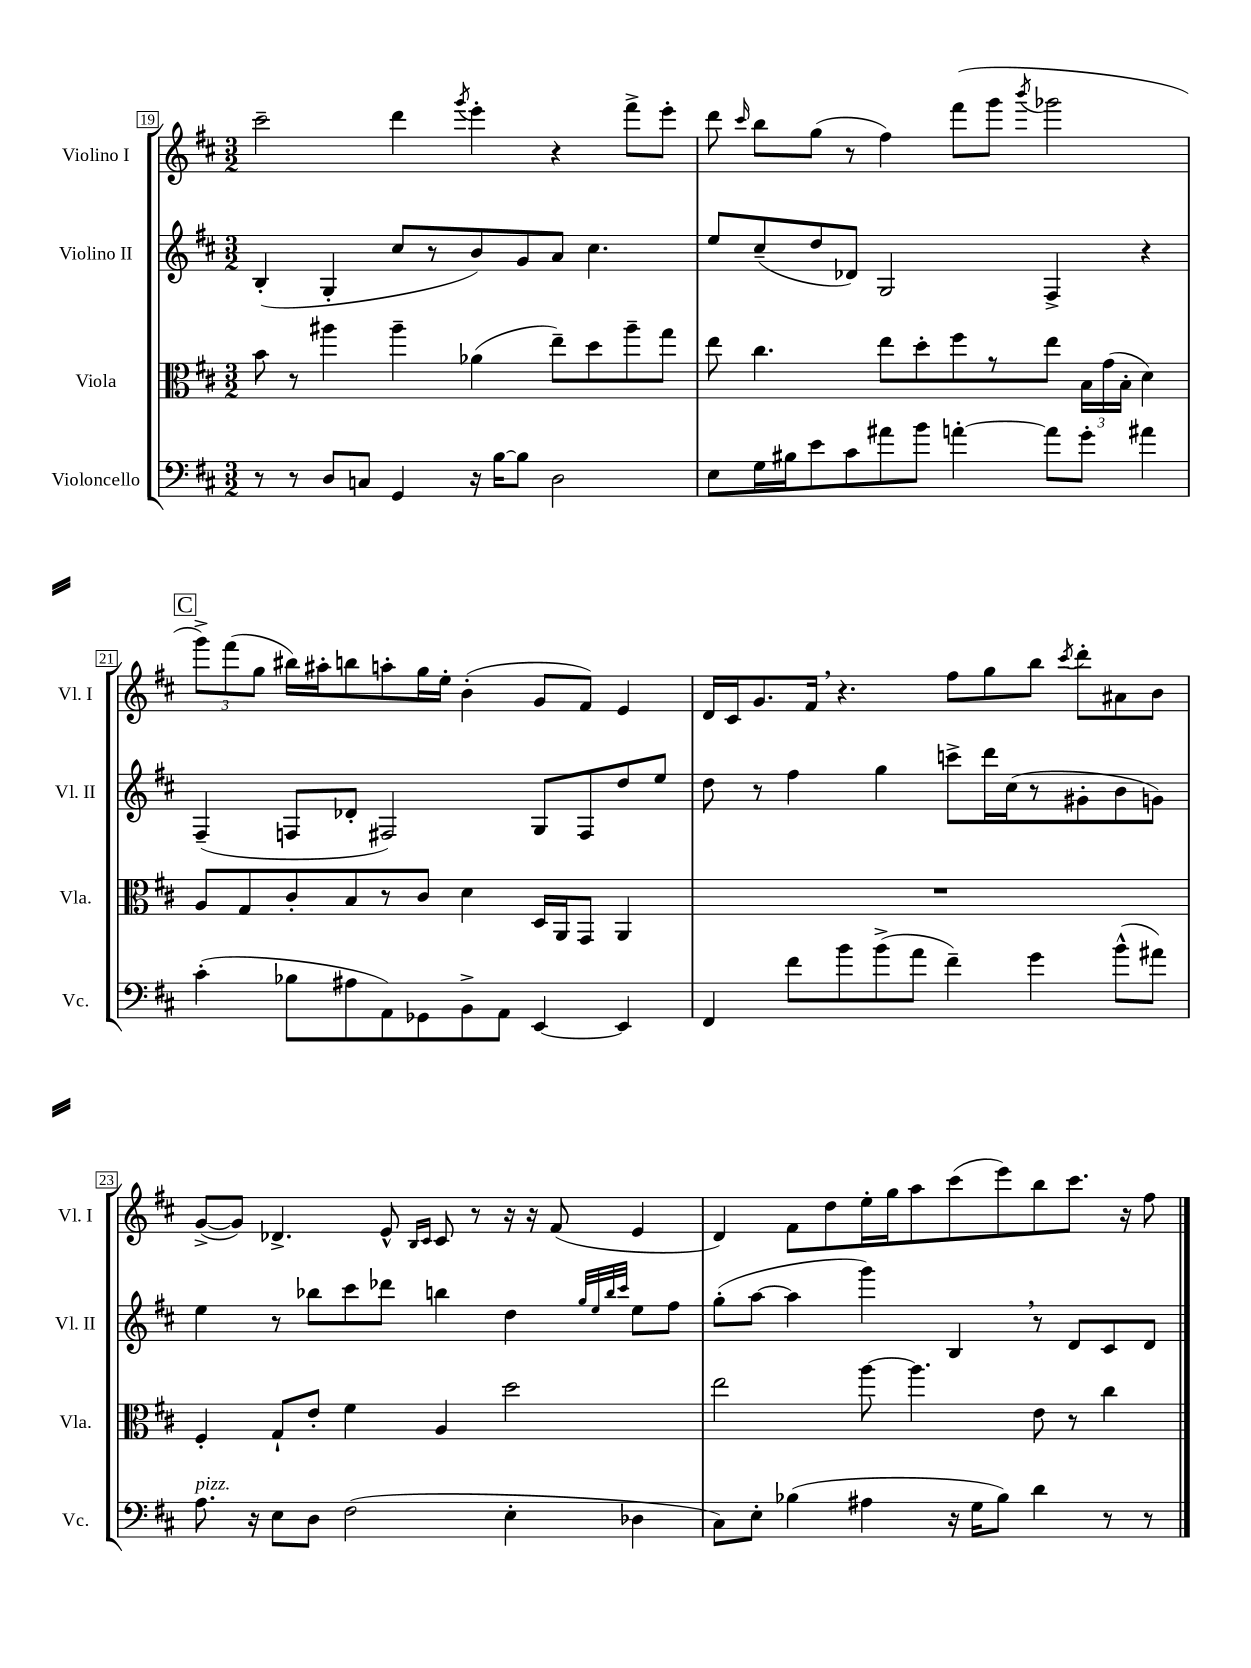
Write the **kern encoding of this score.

**kern	**kern	**kern	**kern
*staff4	*staff3	*staff2	*staff1
*clefF4	*clefC3	*clefG2	*clefG2
*k[f#c#]	*k[f#c#]	*k[f#c#]	*k[f#c#]
*M3/2	*M3/2	*M3/2	*M3/2
8r	8b\	(4B'/	2ccc#~\
8r	8r	.	.
8D/L	4aa#\	4G'/	.
8C/J	.	.	.
4GG/	4aa#~\	8cc#/L	4ddd\
.	.	8r	.
.	.	.	8qggg/
16r	(4a-\	8b/)	4eee'\
[16B\LK	.	.	.
8B\]J	.	8g/	.
2D\	8ee~\L)	8a/J	4r
.	8dd\	4.cc#\	.
.	8aa#~\	.	8fff#^\L
.	8gg\J	.	8eee'\J
=	=	=	=
8E\L	8ee\	8ee/L	8ddd\
.	.	.	16qqccc#/
16G\L	4.cc#\	(8cc#~/	8bb\L
16B#\J	.	.	.
8e\	.	8dd/	(8gg\J
8c#\	.	8d-/J)	8r
8a#\	8ee\L	2G/	4ff#\)
8b\J	8dd'\	.	.
[4a'\	8ff#\	.	(8fff#\L
.	8r	.	8ggg\J
.	.	.	8qbbb/
8a\]L	8ee\J	4F#^/	2ggg-\
8g'\J	24B\LL	.	.
.	(24g\	.	.
.	24B'\JJ	.	.
4a#\	4d\)	4r	.
=	=	=	=
(4c#'\	8A/L	(4F#~/	12ggg^\L)
.	.	.	(12fff#\
.	8G/	.	.
.	.	.	12gg\J
8B-\L	8c#'/	8F/L	16bb#\LL)
.	.	.	16aa#'\J
8A#\	8B/	8d-'/J	8bb\
8AA\)	8r	2F#/)	8aa'\
8GG-\	8c#/J	.	16gg\L
.	.	.	16ee'\JJ
8BB^\	4d\	.	(4b'\
8AA\J	.	.	.
[4EE/	16D/LL	8G/L	8g/L
.	16AA/J	.	.
.	8GG/J	8F#/	8f#/J)
4EE/]	4AA/	8dd/	4e/
.	.	8ee/J	.
=	=	=	=
4FF#/	1.r	8dd\	16d/LL
.	.	.	16c#/J
.	.	8r	8.g/
8f#\L	.	4ff#\	.
.	.	.	16f#/Jk
8b\	.	.	4.r
(8b^\	.	4gg\	.
8a\J	.	.	.
4f#~\)	.	8ccc^\L	8ff#\L
.	.	16ddd\L	8gg\
.	.	(16cc#\J	.
4g\	.	8r	8bb\J
.	.	.	8qccc#/
.	.	8g#'\	8ddd'\L
(8b^^\L	.	8b\	8a#\
8a#\J)	.	8g\J)	8b\J
=	=	=	=
8.A\	4F#'/	4ee\	([8g^/L
.	.	.	8g/]J)
16r	.	.	.
8E\L	8G`/L	8r	4.d-^/
8D\J	8e'/J	8bb-\L	.
(2F#\	4f#\	8ccc#\	.
.	.	8ddd-\J	8e^^/
.	.	.	16qqB/LL
.	.	.	16qqc#/JJ
.	4A/	4bb\	8c#/
.	.	.	8r
4E'\	2dd\	4dd\	16r
.	.	.	16r
.	.	.	(8f#/
.	.	32qqgg/LLL	.
.	.	32qqee/	.
.	.	32qqbb/	.
.	.	32qqccc#/JJJ	.
4D-\	.	8ee\L	4e/
.	.	8ff#\J	.
=	=	=	=
8C#\L)	2ee\	(8gg'\L	4d/)
8E'\J	.	[8aa\J	.
(4B-\	.	4aa\]	8f#\L
.	.	.	8dd\
4A#\	[8aa\	4ggg\)	16ee'\L
.	.	.	16gg\J
.	4.aa\]	.	8aa\
16r	.	4B/	(8ccc#\
16G\LK	.	.	.
8B-\J)	.	.	8eee\)
4d\	8e\	8r	8bb\
.	8r	8d/L	8.ccc#\J
8r	4cc#\	8c#/	.
.	.	.	16r
8r	.	8d/J	8ff#\
==	==	==	==
*-	*-	*-	*-
